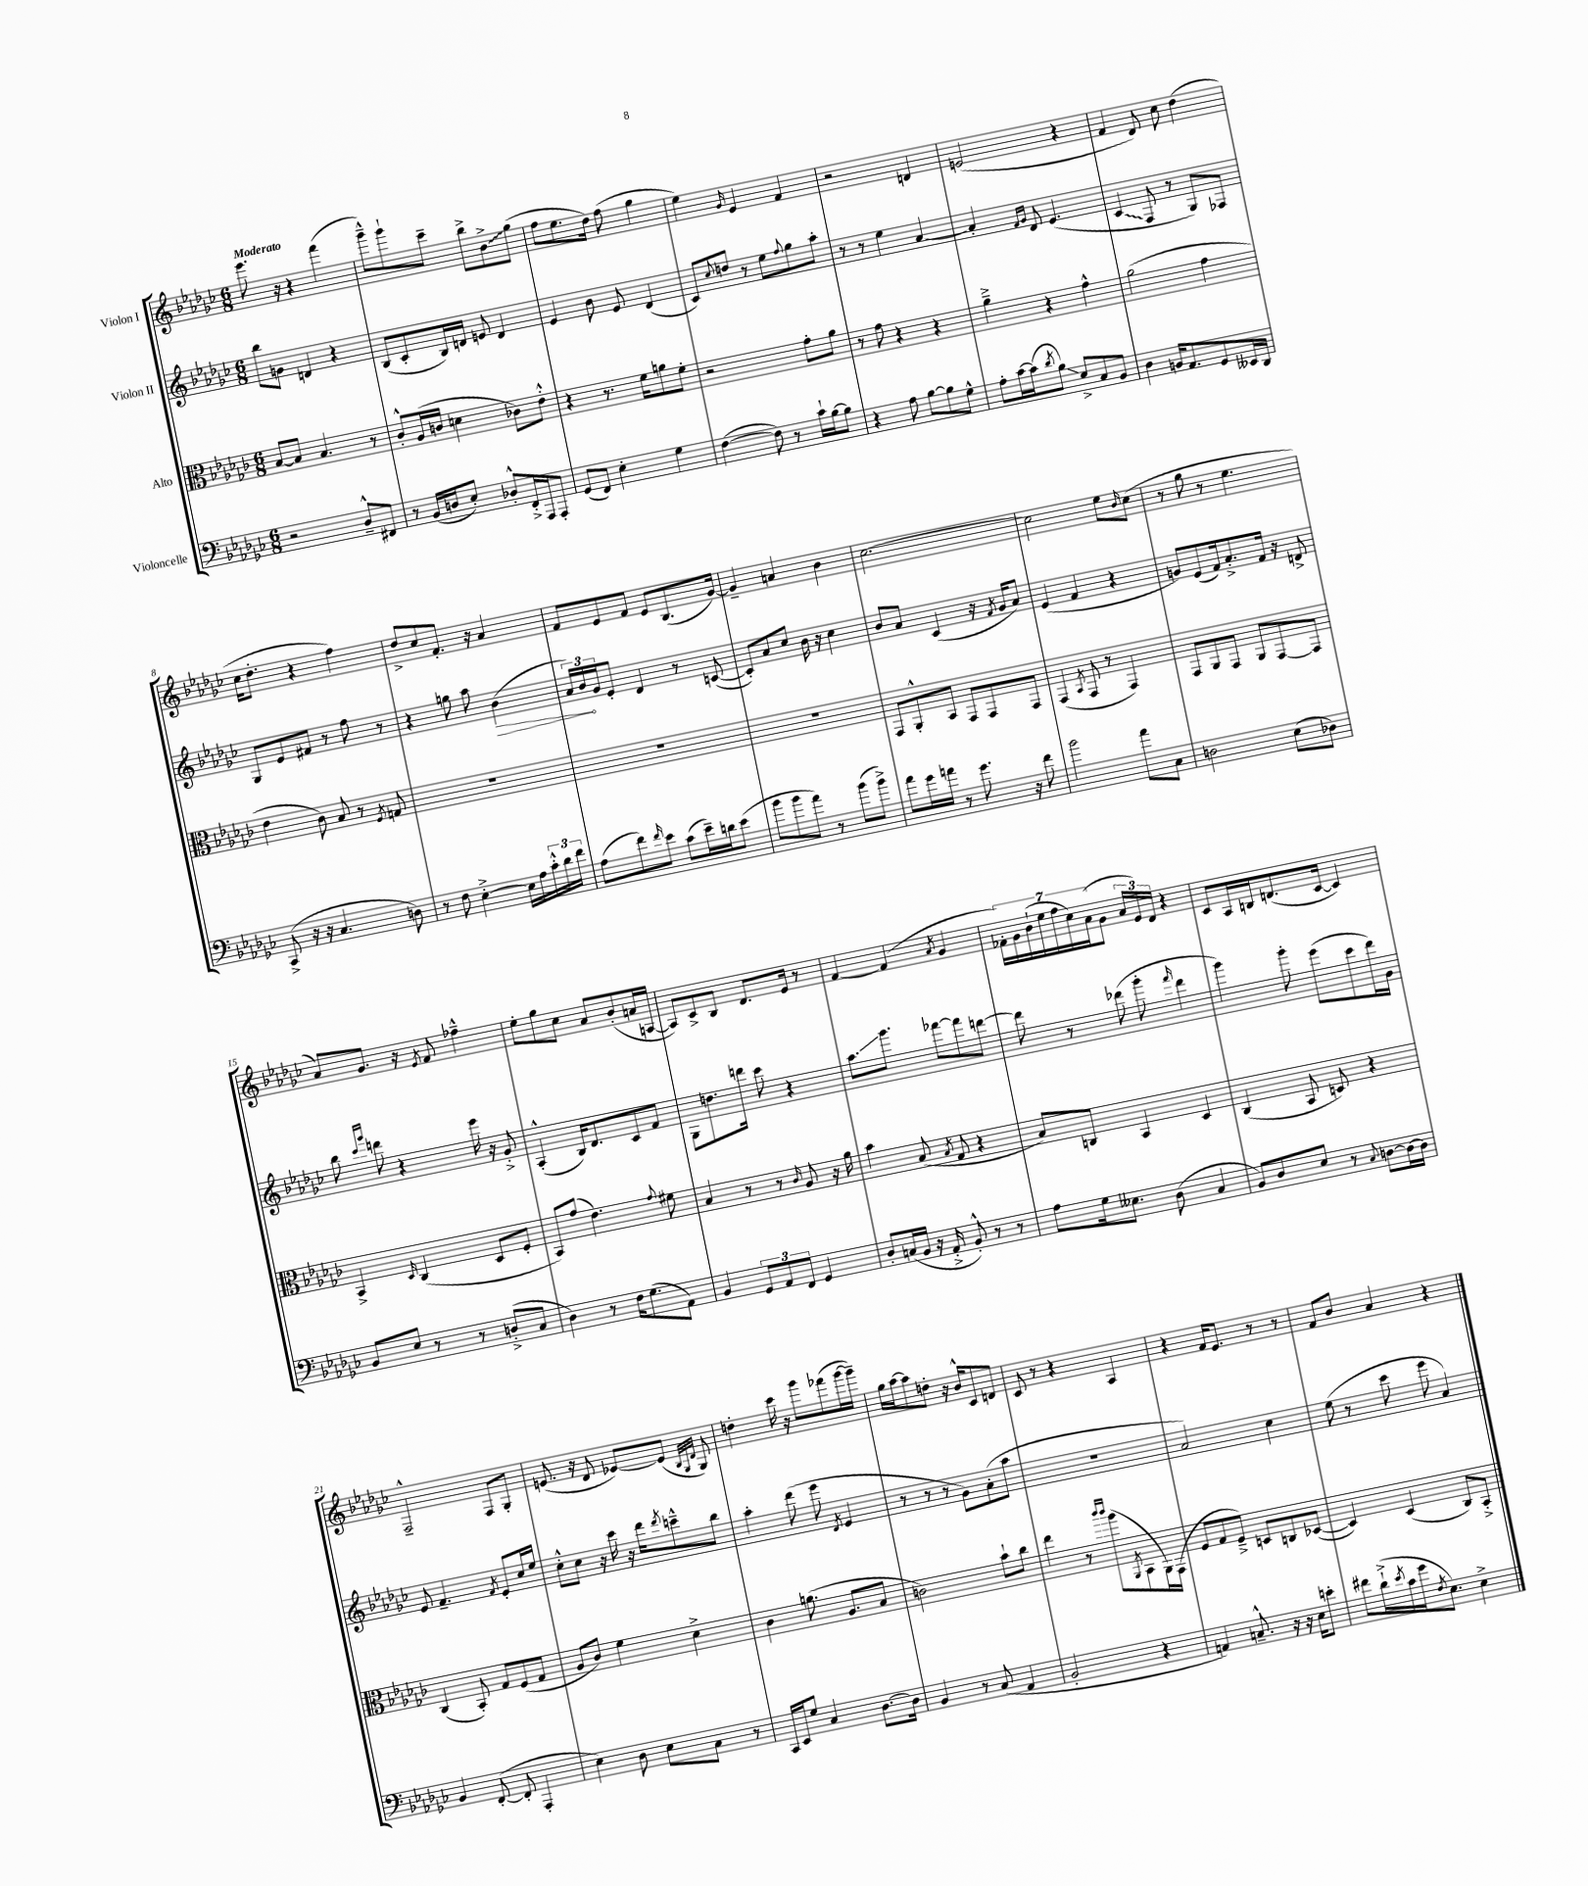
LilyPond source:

<<
\new StaffGroup <<
\new Staff = "s0" \with { instrumentName = "Violon I" } {
    \clef treble \key ges \major \numericTimeSignature \time 6/8 \tempo "Moderato"
    ees'''8. r16 r4 f'''4( |
    ges'''8---^) ges'''8-! ces'''8-- bes''8-> \once \override Glissando.style = #'zigzag bes'8->\glissando ges''8( |
    f''8 ees''8. des''16) f''8( ges''4 |
    ees''4) \grace { ges'16 } ees'4 f'4 |
    r2 d'4 |
    e'2( r4 |
    f'4 des'8) ces''8 des''4( |
    ces''16 des''8.-. r4 f''4) |
    des''8-> ces''8 f'8.-. r16 aes'4 |
    f'8 ees'8 f'8 ees'8 bes8.( ges'16~) |
    ges'4-- a'4 bes'4 |
    ces''2.~ |
    ces''2 ees''8 \grace { bes'16 } ces''8( |
    r8 ges''8 r8 ees''4. |
    aes'8) ges'8. r16 \acciaccatura { ees'8 } f'8 fes''4---^ |
    ees''8-. ges''8 ces''8 aes'8 bes'8-.( a'16 a16~ |
    a8) ces'8-> bes8 des'8. ees'16 r8 |
    f'4~ f'4( \acciaccatura { aes'8 } ges'4 |
    \tuplet 7/4 { fes'16-.) ges'16 bes'16-!( ees''16 f''16 ces''16) aes'16( } ges'8 \tuplet 3/2 { aes'16 ees'16) des'16 } r4 |
    ces'8 aes16 b16 d'8.( ces'16~ ces'4) |
    f2---^ f8 ges8-. |
    e'8.( r16 des'8 ees'8~) ees'8( \grace { bes32 ges32 des'32 } ges8) |
    d''4-. ces'''16 r16 ges'''8 fes'''8( ges'''16~ ges'''16--) |
    ges''16 aes''16~ aes''8 d''8-. r16 bes'16-^ ces'8 d'8 |
    ces'8 r8 r4 aes4 |
    r4 f'16 ees'8. r8 r8 |
    f'8 bes'8 aes'4 r4 \bar "|." |
}
\new Staff = "s1" \with { instrumentName = "Violon II" } {
    \clef treble \key ges \major \numericTimeSignature \time 6/8
    bes''8 g'8 d'4 r4 |
    bes8( ces'8-. bes16) d'16 e'8 d'4 |
    ees'4 bes'8 ees'8 des'4( |
    ces'8) \appoggiatura { ces''8 } d''8 r8 ees''8 \appoggiatura { f''8 } ges''8 aes''8-. |
    r8 r8 ees''4 aes'4~ |
    aes'4-. \grace { f'16 ges'16 } des'8 ees'4.( |
    \once \override Glissando.style = #'zigzag ces'4\glissando f8 r8 ges8) fes8 |
    ges8 ees'8 fis'8 r8 f''8 r8 |
    r4 g''8 aes''8 \once \override Hairpin.circled-tip = ##t bes'4\>( |
    \tuplet 3/2 { aes'16) bes'16\! ges'16 } ees'8-. des'4 r8 c'8~( |
    c'8-.) aes'8 ces''8 bes'16 r16 ces''4 |
    bes'8 aes'8 ces'4( r16 \acciaccatura { f'8 } ges'16 aes'8) |
    ees'4( f'4 r4 |
    g'8) ees'8( f'16) aes'8.-.-> f'16 r16 d'8-> |
    bes''8 \grace { ces'''16 ges'''16 } d'''8 r4 ees'''16 r16 ges'8-.-> |
    aes4-.-^( bes16) des'8. ces'8 f'8 |
    ges8 d''8. d'''16 ces'''8 r4 |
    aes''8.\glissando ges'''8. fes'''8~ fes'''8 d'''8~ |
    d'''8 r8 des'''8( ges'''8-. \grace { f'''16 } des'''4 |
    ges'''4) ges'''8-. ees'''8( ces'''8 des'''16) ges'16 |
    ees'8 f'4.-- \acciaccatura { f'8 } ees'8-. ces''16 ees''16 |
    ces''8-.-^ ces''8 r16 ces'''16 r16 des'''16 \acciaccatura { des'''8 } c'''8---^ bes''8 |
    aes''4-. des'''8( ees'''8 \acciaccatura { des'8 } ees'4 |
    r8 r8 r8 ges'8) aes'8-.( aes''8 |
    R2. |
    aes'2) ces''4 |
    ees''8( r8 ces'''8 ees'''8 aes'4) \bar "|." |
}
\new Staff = "s2" \with { instrumentName = "Alto" } {
    \clef alto \key ges \major \numericTimeSignature \time 6/8
    bes8~ bes8 bes4. r8 |
    ces'8-.-^ aes16( c'16 d'4 ces'8) ees'8-.-^ |
    r4 r8. f'16 a'8 f'8-. |
    r2 ges'8-. aes'8 |
    r8 ges'8 r4 r4 |
    aes'4---> r4 ges'4-^ |
    aes'2( ges'4 |
    ees'4 ces'8) bes8 r8 \acciaccatura { f8 } g8 |
    R2. |
    R2. |
    R2. |
    ges,8 aes,8-.-^ bes,8 ges,8 ges,8 ges,8 |
    ges,4( \acciaccatura { bes,8 } ges,8 r8 ges,4) |
    ges,8 aes,8 ges,8 aes,8 ges,8~ ges,8 |
    bes,4-> \grace { des16 } ces4( des8 f8-. |
    bes,8) ges'8( ees'4.) \appoggiatura { ges'8 } fis'8 |
    bes4 r8 r8 \grace { ces'16 } aes8 r16 aes'16 |
    bes'4 bes8( \acciaccatura { bes8 } ges8 r4 |
    bes8) c8 bes,4 des4 |
    ces4( bes,8 d8) r4 |
    ces4( bes,8-.) ges8 f8( ges8 |
    aes8 ces'8) f'4 des'4-> |
    ces'4 a'8.( aes8. bes8 |
    c'2) bes'8-! ces''8 |
    ees''4 r8 \grace { ces'''16 ces'''16 } aes''8( \acciaccatura { aes,8 } bes,8 aes,16) ges,16( |
    f8 ges8 f8--->) d8 c8 des8~( |
    des4) des4( ces8) bes,8-.-> \bar "|." |
}
\new Staff = "s3" \with { instrumentName = "Violoncelle" } {
    \clef bass \key ges \major \numericTimeSignature \time 6/8
    r2 des8---^ fis,8 |
    r8 bes,16( d16 ees8-.) des8-.-^ f,16-.-> aes,,16 aes,,8-. |
    ges,8( f,8) ees4-. ges4 |
    f4~( f8) r8 ces'16-! bes16~ bes8 |
    r4 aes8 bes8~ bes8 ges8-^ |
    aes8-. ces'16~ ces'16( \acciaccatura { des'8 } bes8\glissando) ees8-> ces8 bes,8 |
    des4 b,16 aes,8. ges,8 eeses,16 des,16 |
    ces,8->( r16 r16 ces4. d8) |
    r8 f8 ees4~-.-> ees16 aes16 \tuplet 3/2 { ces'16-.-^ des'16 f'16 } |
    aes8( f'8) \grace { f'16 } ees'8 ces'8( ees'16--) d'16 ees'8( |
    bes'8 bes'8 aes'8) r8 bes'8( bes'8->) |
    aes'8 ges'16 a'16 r8 ges'8. r16 f'8 |
    bes'2 aes'8 ces8 |
    d2 ees8( des8) |
    bes,8 ees8 r8 r8 d8-.->( ces8 |
    des4) r8 f16 ges8.( aes,8) |
    bes,4 \tuplet 3/2 { ges,8 aes,8 f,8 } ges,4 |
    des8-. c16( bes,16 r16 aes,16-.-> bes,8-.-^) r8 r8 |
    aes8 ges16 eeses8. des8( ces4 |
    bes,8) des8 ees8 r8 \appoggiatura { ces8 } d8~ d16~ d16 |
    bes,4 f,8~-.( f,8-. aes,,4-. |
    ees4) des8 ees8 ces8 r8 |
    ces,16 ees,16 ges8 ces4 des8.~ des16 |
    bes,4 r8 ces8( aes,4 |
    bes,2-. r4 |
    a,4) c8.---^ r16 r16 ees16 e'8-. |
    fis'8 des'16-!->( \acciaccatura { ees'8 } ces'16 ges'16 \acciaccatura { f8 } ees8.) ees4-> \bar "|." |
}
>>
>>
